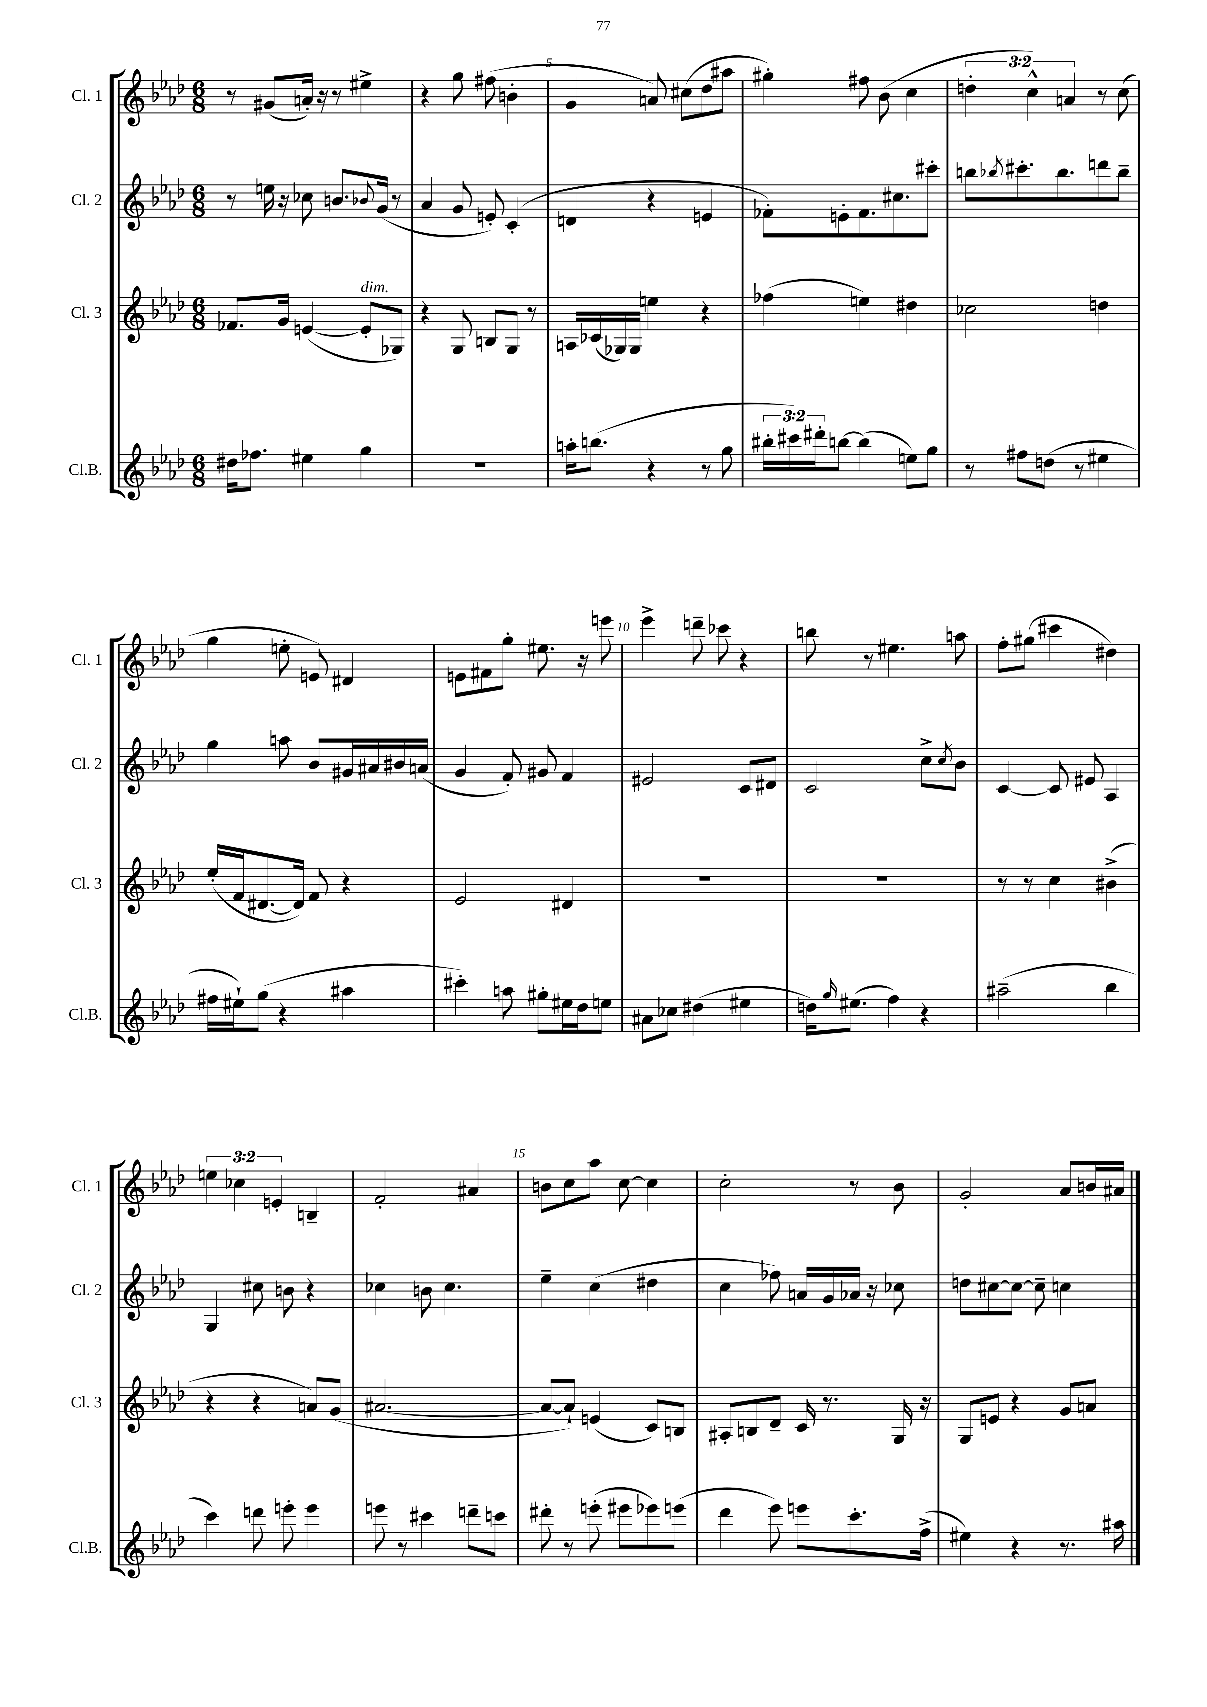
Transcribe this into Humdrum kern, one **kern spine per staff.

**kern	**kern	**kern	**kern
*part4	*part3	*part2	*part1
*staff4	*staff3	*staff2	*staff1
*I"Cl.B.	*I"Cl. 3	*I"Cl. 2	*I"Cl. 1
*I'Cl.B.	*I'Cl. 3	*I'Cl. 2	*I'Cl. 1
*clefG2	*clefG2	*clefG2	*clefG2
*k[b-e-a-d-]	*k[b-e-a-d-]	*k[b-e-a-d-]	*k[b-e-a-d-]
*M6/8	*M6/8	*M6/8	*M6/8
=3	=3	=3	=3
16dd#X\KL	8.f-X/L	8r	8r
8.ff-X\J	.	.	.
.	.	16een\	(8g#X/L
.	16g/Jk	16r	.
4ee#X\	([4en/	8cc-X\	16an'/Jk)
.	.	.	16r
.	.	8.bn/L	8r
!	!LO:TX:a:i:t=dim.	!	!
4gg\	8e'/L]	.	4ee#X^\
.	.	8qqb-X/	.
.	.	(16g/Jk	.
.	8G-X/J)	8r	.
=4	=4	=4	=4
2.r	4r	4a-/	4r
.	8G/	8g/	8gg\
.	8Bn/L	8en'/)	(8ff#X\
.	8G/J	(4c'/	4bn'\
.	8r	.	.
=5	=5	=5	=5
16aan'\KL	16An/LL	4dn/	4g/
(8.bbn\J	(16c-X/	.	.
.	16G-X/)	.	.
.	16G-/JJ	.	.
4r	4een\	4r	8an/)
.	.	.	(8cc#X\L
8r	4r	4en/	8dd-\
8gg\	.	.	8aa#X\J
=6	=6	=6	=6
24bb#X'\LL	(4ff-X\	8f-X'\L)	4gg#X'\)
24ccc#X\)	.	.	.
24ddd#X'\J	.	.	.
[8bbn\J	.	8en'\	.
(4bb\]	4een\)	8.f-\	8ff#X\
.	.	.	(8b-\
.	.	8.cc#X\	.
8een\L)	4dd#X\	.	4cc\
8gg\J	.	8ccc#X'\J	.
=7	=7	=7	=7
8r	2cc-X\	8bbn\L	6ddn'\
.	.	8qbb-X/	.
8ff#X\L	.	8.ccc#X'\	.
.	.	.	6cc^^\)
(8ddn\J	.	.	.
.	.	8.bb-\	.
.	.	.	6an/
8r	.	.	.
4ee#X\	4ddn\	8dddn\	8r
.	.	8bb-~\J	(8cc\
!!LO:LB:g=z
=8	=8	=8	=8
16ff#X\LL	(16ee-'/LL	4gg\	4gg\
16ee#X`\J)	16f/J	.	.
(8gg\J	[8.d#X/	.	.
4r	.	8aan\	8een'\
.	16d#/Jk])	.	.
.	8f/	8b-/L	8en/)
4aa#X\	4r	16g#X/L	4d#X/
.	.	16a#X/	.
.	.	16b#X/	.
.	.	(16an/JJ	.
=9	=9	=9	=9
4ccc#X'\)	2e-/	4g/	8en\L
.	.	.	8f#X\
8aan\	.	8f'/)	8gg'\J
8gg#X'\L	.	8g#X/	8.ee#X\
16ee#X\L	4d#X/	4f/	.
16dd-\J	.	.	16r
8een\J	.	.	8eeen\
=10	=10	=10	=10
8a#X\L	2.r	2e#X/	4eee-^\
8cc-X\J	.	.	.
(4dd#X\	.	.	8dddn~\
.	.	.	8ccc-X\
4ee#X\	.	8c/L	4r
.	.	8d#X/J	.
=11	=11	=11	=11
16ddn\KL)	2.r	2c/	8bbn\
16qqgg/	.	.	.
(8.ee#X\J	.	.	.
.	.	.	8r
4ff\)	.	.	4.ee#X\
4r	.	8cc^\L	.
.	.	8qcc/	.
.	.	8b-\J	8aan\
=12	=12	=12	=12
(2aa#X~\	8r	[4c/	8ff'\L
.	8r	.	(8gg#X\J
.	4cc\	8c/]	4ccc#X\
.	.	8e#X/	.
4bb-\	(4b#X^\	4A-/	4dd#X\)
!!LO:LB:g=z
=13	=13	=13	=13
4ccc\)	4r	4G/	6een\
.	.	.	6cc-X\
8dddn\	4r	8cc#X\	.
.	.	.	6en'/
8eeen'\	.	8bn\	.
4eee\	8an/L)	4r	4Bn~/
.	(8g/J	.	.
=14	=14	=14	=14
8eeen\	[2.a#X/	4cc-X\	2f'/
8r	.	.	.
4ccc#X\	.	8bn\	.
.	.	4.cc-\	.
8dddn~\L	.	.	4a#X/
8cccn\J	.	.	.
=15	=15	=15	=15
8ddd#X'\	8a#/L_	4ee-~\	8bn\L
8r	8a#`/J])	.	8cc\
(8eeen'\	(4en/	(4cc\	8aa-\J
8eee#X\L	.	.	[8cc\
8eee-X\)	8c/L)	4dd#X\	4cc\]
(8eeen\J	8Bn/J	.	.
=16	=16	=16	=16
4ddd-\	8A#X'/L	4cc\	2cc'\
.	8Bn/	.	.
8eee-\)	8d-~/J	8ff-X\)	.
8eeen\L	16c/	16an/LL	.
.	8.r	16g/	.
8.ccc'\	.	16a-X/JJ	8r
.	.	16r	.
.	16G/	8cc-X\	8b-\
(16ff^\Jk	16r	.	.
=17	=17	=17	=17
4ee#X\)	8G/L	8ddn\L	2g'/
.	8en/J	[8cc#X\	.
4r	4r	8cc#\J_	.
.	.	8cc#~\]	.
8.r	8g/L	4ccn\	8a-/L
.	8an/J	.	16bn/L
16aa#X\	.	.	16a#X/JJ
==	==	==	==
*-	*-	*-	*-
